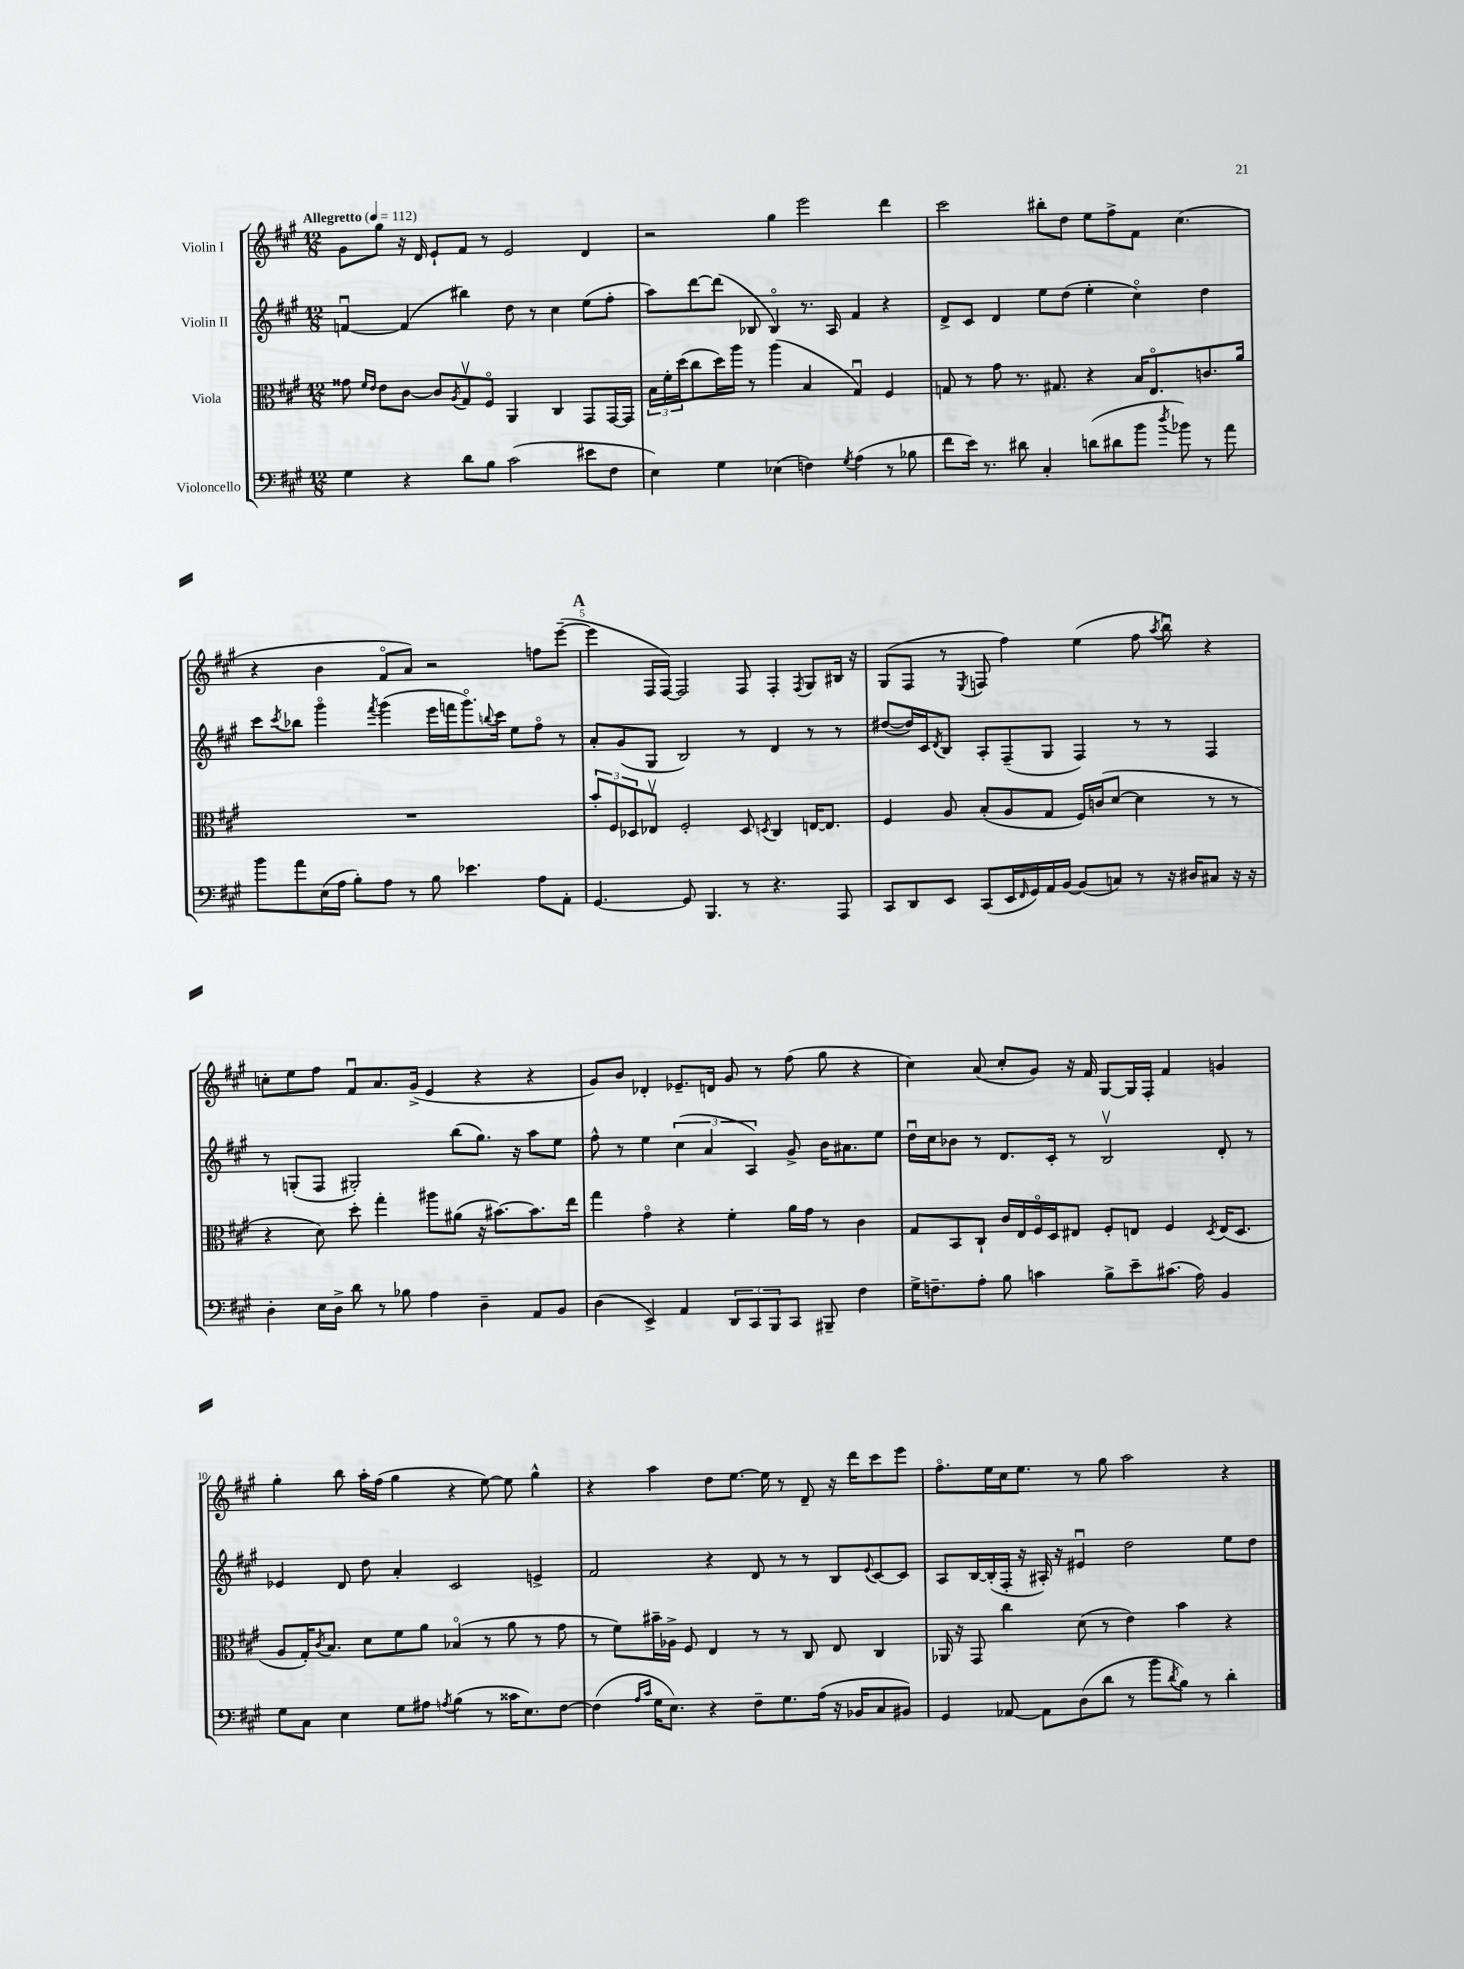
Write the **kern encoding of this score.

**kern	**kern	**kern	**kern
*part4	*part3	*part2	*part1
*staff4	*staff3	*staff2	*staff1
*I"Violoncello	*I"Viola	*I"Violin II	*I"Violin I
*clefF4	*clefC3	*clefG2	*clefG2
*k[f#c#g#]	*k[f#c#g#]	*k[f#c#g#]	*k[f#c#g#]
*M12/8	*M12/8	*M12/8	*M12/8
*MM112	*MM112	*MM112	*MM112
=1	=1	=1	=1
!	!	!	!LO:TX:a:B:t=Allegretto
4G#\	8g##X\	[4fnu/	8g#\L
.	16qqf#/LL	.	.
.	16qqe/JJ	.	.
.	8e\L	.	8gg#\J
4r	[8c#\J	(4f/]	16r
.	.	.	16d/
.	8c#/L]	.	8e`/L
.	8qA/	.	.
8d\L	8G#v/	4bb#X\)	8f#/J
8B\J	8F#/J	.	8r
(2c#\	4AA/	8dd\	2e/
.	.	8r	.
.	4C#/	4cc#\	.
8e#X\L	8GG#/L	(8ee\L	4d/
8F#\J	[16GG#/L	8ff#'\J	.
.	16GG#/JJ]	.	.
=2	=2	=2	=2
4E\)	24B\LL	8aa\L)	2r
.	24f#'\	.	.
.	(24dd\J	.	.
.	8cc#\	[8ddd\	.
4G#\	16dd\L)	(8ddd\J]	.
.	16aa\JJ	.	.
.	8r	8B-X/	.
(4E-X\	(4aa\	4B-/)	4gg#\
4Fn\)	4B/	8.r	2eee\
.	.	16A/	.
8qG#/	.	.	.
(4A\	4G#u/)	4f#/	.
8r	4F#/	4r	4ddd\
8B-X\	.	.	.
=3	=3	=3	=3
8f#\L	8Gn/	8d^/L	2ccc#\
16e\Jk)	8r	8c#/J	.
8.r	.	.	.
.	8g#\	4d/	.
8d#X\	8.r	.	.
4C#'/	.	8ee\L	8bb#X'\L
.	8.G#X/	.	.
.	.	(8dd\J	8dd\J
(8dn\L	4r	4ee'\	8ee\L
8d#X\	.	.	8ff#^\
8b\J	16B/KL	4cc#\)	8f#\J
.	8.E/	.	.
8qdd/	.	.	.
8b-X\)	.	.	(4.cc#\
8r	8.cn/	4dd\	.
8a\	.	.	.
.	16a/Jk	.	.
!!LO:LB:g=z
=4	=4	=4	=4
8b\L	1.r	8ccc#\L	4r
.	.	8qccc#/	.
8a\	.	8bb-X\J	.
(16E\L	.	4ggg#\	4b\
16A\JJ	.	.	.
8B'\L)	.	.	.
.	.	8qfff#/	.
8A\J	.	(4ggg#\	8f#/L
8r	.	.	8a/J)
8B\	.	16eee\LL	2r
.	.	16fffn\J	.
4.e-X\	.	8.ggg#\)	.
.	.	8qqbbn/	.
.	.	16ccc#\Jk	.
.	.	8ee\L	.
8A\L	.	8ff#\J	8ffn\L
8AA'\J	.	8r	([8eee~\J
!!LO:REH:place=s1:t=A
=5	=5	=5	=5
[4.GG#/	12b'/L	8a'/L	4eee\]
.	12F#/	.	.
.	.	(8g#/	.
.	12D-X/	.	.
.	8E-Xv/J	8G#/J	16F#/LL
.	.	.	[16F#/JJ)
8GG#/]	2F#'/	2B/)	2F#/]
4.BBB/	.	.	.
8r	8D-/	8r	8F#/
.	8qDn/	.	.
4.r	4C#/	4d/	4F#'/
.	.	.	8qF#/
.	[16En/KL	8r	8G#/L
.	8.E/J]	.	.
8AAA/	.	8r	16B#X/Jk
.	.	.	16r
=6	=6	=6	=6
8CC#/L	4F#/	([8dd#X/L	(8G#/L
8DD/	.	16dd#/L])	8F#/J
.	.	16c#/J	.
.	.	8qd/	.
8EE/J	8A/	8B/J	8r
.	.	.	8qE/
(8CC#/L	(8B'/L	8A'/L	8Fn/
16EE/L	8A/	(8F#~/	4ff#\)
16qqFF#/	.	.	.
16GG#/)	.	.	.
16AA/	8G#/J	8G#/J	.
[16BB/JJ	.	.	.
(8BB/L]	16F#/LL)	4F#/)	(4ee\
.	(16cn/J	.	.
8Cn/J)	[8d/J	.	.
8r	4d\]	8r	8ff#\
.	.	.	8qaa/
16r	.	8r	8bbu\)
16D#X/KL	.	.	.
8C#X/J	8r	4F#/	4r
16r	8r	.	.
16r	.	.	.
!!LO:LB:g=z
=7	=7	=7	=7
4D'\	4r	8r	8ccn'\L
.	.	(8Gn'/L	8ee\
16E\LL	8d\)	8F#/J	8ff#\J
16D^\JJ	.	.	.
8d\	8dd'\	2G#X'/)	8f#u/L
8r	4gg#'\	.	8.a/
8B-X\	.	.	.
.	.	.	(16g#^/Jk
4A\	8aa#X\L	.	4e/
.	(8a#X\J	(8bb\L	.
4D~\	16r	8.gg#\J)	4r
.	[8.b#X\L)	.	.
.	.	16r	.
8AA/L	8.b#\]	8aa\L	4r
8BB/J	.	8ee\J	.
.	16ee\Jk	.	.
=8	=8	=8	=8
(4D\	4gg#\	8ff#^^\	8g#/L)
.	.	8r	8b/J
4EE^/)	4g#\	4ee\	4d-X'/
4AA/	4r	(6cc#\	8.e-X~/L
.	.	6a/	.
.	.	.	16dn/Jk
12DD/L	4f#'\	.	8g#/
12CC#/	.	6A/)	.
.	.	.	8r
12BBB/	.	.	.
8CC#/J	16a\LL	8g#^/	(8ff#\
.	16g#\JJ	.	.
8BBB#X~/	8r	16b\KL	8gg#\
.	.	8.a#X\	.
4F#\	4c#\	.	4r
.	.	8ee\J	.
=9	=9	=9	=9
16G#^\KL	8G#/L	16ddu\LL	4cc#\)
8.Fn~\	.	16cc#\J	.
.	8BB/	8b-X\J	.
8A'\J	8C#`/J	8r	(8a/
8B\	16c#/LL	8.d/L	8cc#'/L
.	16E/	.	.
4cn\	16F#/	.	8g#/J)
.	16D/J	16c#'/Jk	.
.	8E#X/J	8r	16r
.	.	.	16f#/
8B^\L	8F#'/L	2Bv/	[8G#/L
8e~\	8En/J	.	16G#/L]
.	.	.	16F#'/JJ
(8.c#X\J	4F#/	.	4f#/
16A\)	.	.	.
.	8qD/	.	.
4BB/	(16E/KL	8d'/	4gn/
.	8.D/J	.	.
.	.	8r	.
!!LO:LB:g=z
=10	=10	=10	=10
8G#\L	8A/L	4e-X/	4gg#'\
8C#\J	16G#'/K)	.	.
.	8qc#/	.	.
.	8.B/J	.	.
4E\	.	8d/	8bb\
.	8d\L	8dd\	16aa'\LL
.	.	.	(16ff#\JJ
8G#\L	8f#\	4a'/	4gg#\
8A#X\J	8a\J	.	.
8qAn/	.	.	.
(4B\	(4B-X/	2c#/	4r
8r	8r	.	[8ee\)
16c##X\KL	8a\	.	8ee\]
8.E\)	.	.	.
.	8r	4en^/	4gg#^^\
[8F#\J	8g#\	.	.
=11	=11	=11	=11
(4F#\]	8r	2f#/	4r
.	8f#\L)	.	.
16qqA/LL	.	.	.
16qqc#/JJ	.	.	.
16G#\KL	16b#X~\L	.	4aa\
8.E\J)	16A-X^\JJ	.	.
.	8F#/	.	.
4r	4E/	4r	8dd\L
.	.	.	[8.ee\J
8F#~\L	8r	8d/	.
.	.	.	16ee\]
8.G#\	8r	8r	8r
.	8C#/	8r	8d~/
(16A\Jk	.	.	.
16r	8E/	8B/L	16r
16BB-X/KL	.	.	16ddd\KL
.	.	8qqe/	.
8C#/	4C#/	[8c#/	8ccc#\
8BB#X/J)	.	8c#/J]	8eee\J
=12	=12	=12	=12
4GG#/	16AA-X/	8A/L	8.ff#\L
.	16r	.	.
.	8GG#/	[16B/L	.
.	.	(16B'/]	16ee\L
[8AA-X/	4cc#\	16F#'/JJ	16cc#\J
.	.	16r	8.ee\J
8AA-\L]	.	16A#X'/)	.
.	.	16r	.
(8D\	(8d\	4e#Xu/	8r
8d\J	8r	.	8gg#\
8r	4e\)	2dd\	2aa\
8b\L	.	.	.
8qd/	.	.	.
8B\J)	4b\	.	.
8r	.	.	.
4d'\	4r	8ee\L	4r
.	.	8dd\J	.
==	==	==	==
*-	*-	*-	*-
